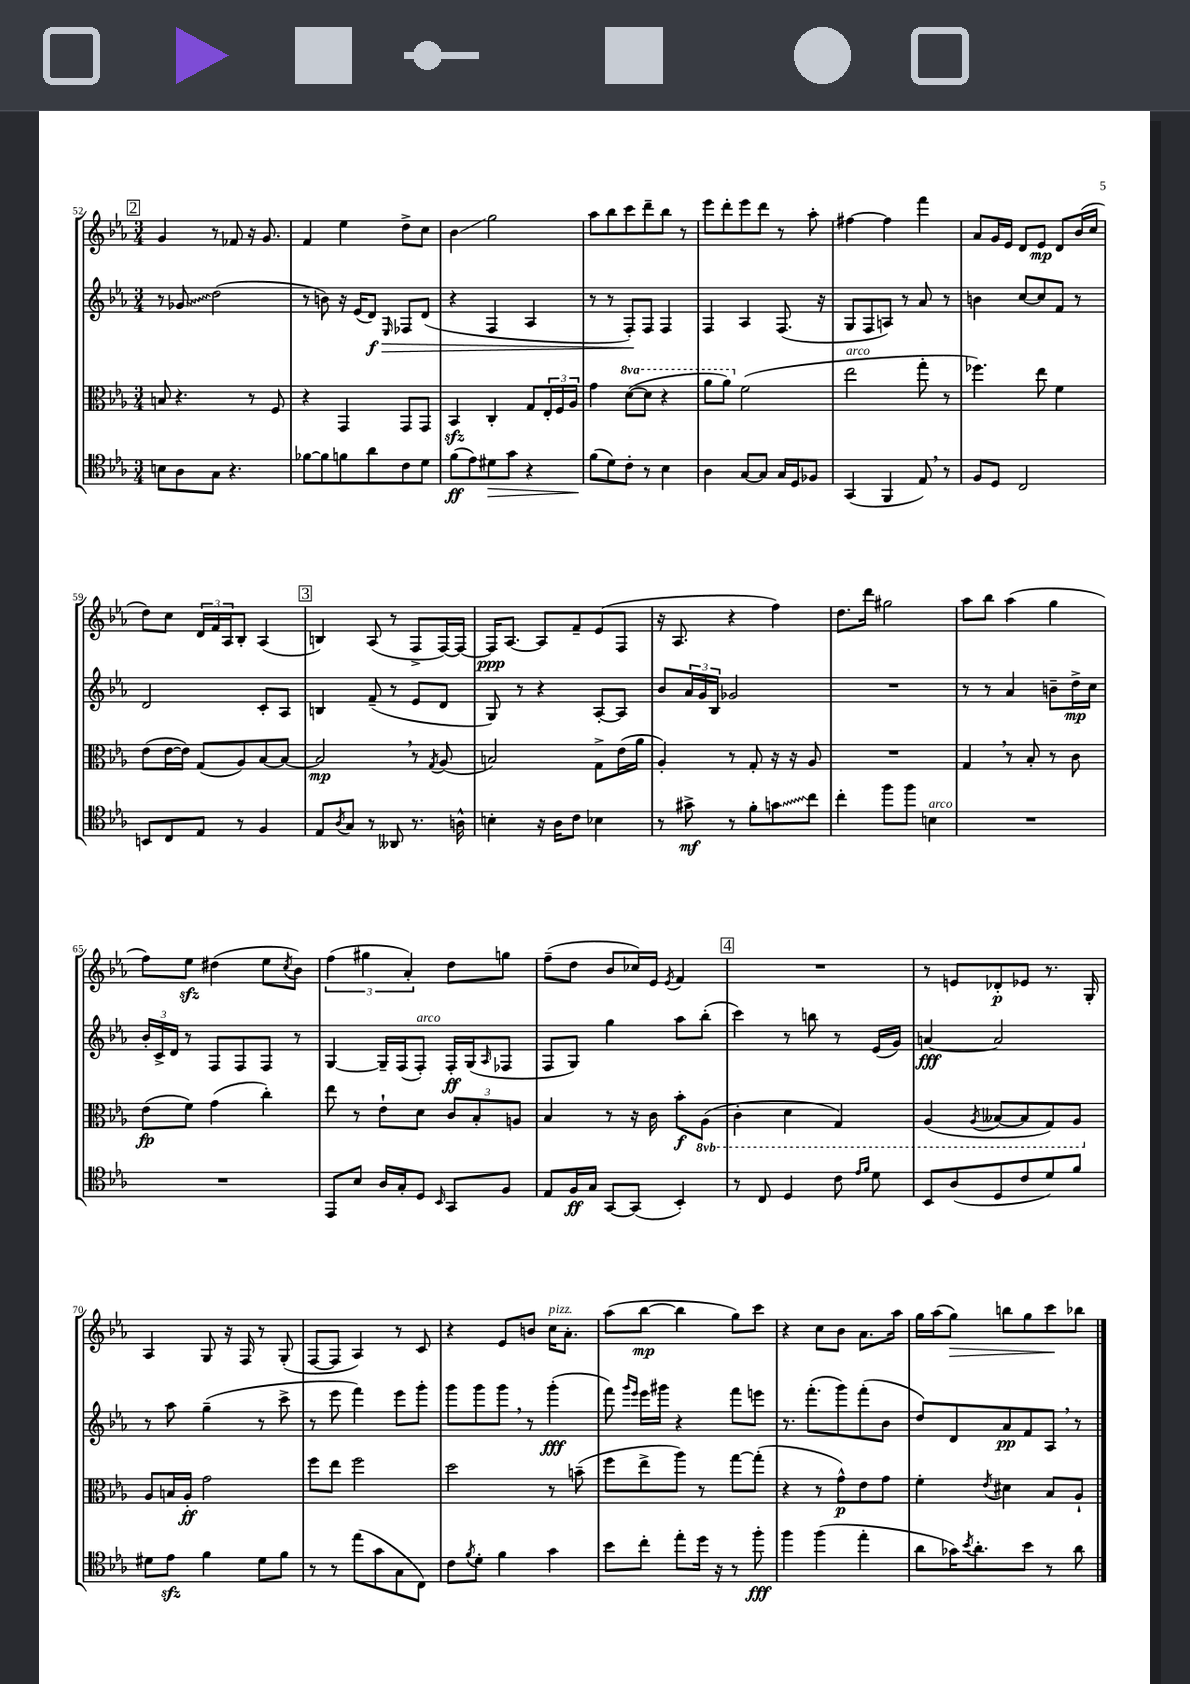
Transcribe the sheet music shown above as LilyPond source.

<<
\new StaffGroup <<
\new Staff = "s0" {
    \clef treble \key ees \major \numericTimeSignature \time 3/4
    \mark \markup { \box "2" } g'4 r8 fes'8 r16 g'8. |
    f'4 ees''4 d''8-> c''8 |
    bes'4\glissando g''2 |
    aes''8 bes''8 c'''8 d'''8-- bes''8 r8 |
    ees'''8 d'''8-. ees'''8 d'''8 r8 aes''8-. |
    fis''4~ fis''4 f'''4 |
    aes'8 g'16 ees'16 d'8 ees'8\mp d'8 bes'16( c''16 |
    d''8) c''8 \tuplet 3/2 { d'16 f'16 aes16 } bes8-. aes4( |
    \mark \markup { \box "3" } b4) aes8( r8 f8-> f16~) f16~ |
    f16\ppp aes8.~ aes8 f'8-- ees'8( f8 |
    r16 aes8. r4 f''4) |
    d''8. d'''16 gis''2 |
    aes''8 bes''8 aes''4( g''4 |
    f''8) ees''8\sfz dis''4( ees''8 \acciaccatura { c''8 } bes'8) |
    \tuplet 3/2 { f''4( gis''4 aes'4-.) } d''8 g''8 |
    f''8--( d''8 bes'8 ces''16) ees'16 \acciaccatura { ees'8 } f'4 |
    \mark \markup { \box "4" } R2. |
    r8 e'8 des'8-.\p ees'8 r8. g16-. |
    aes4 g8 r16 f16 r8 g8-.( |
    f8~ f8 aes4) r8 c'8 |
    r4 ees'8 b'8 c''16^\markup { \italic "pizz." } aes'8.-. |
    aes''8( bes''8~\mp bes''4 g''8) c'''8 |
    r4 c''8 bes'8 aes'8. aes''16 |
    g''16 aes''16( g''8\>) b''8 g''8 c'''8\! bes''8 \bar "|." |
}
\new Staff = "s1" {
    \clef treble \key ees \major \numericTimeSignature \time 3/4
    \mark \markup { \box "2" } r8 \once \override Glissando.style = #'zigzag ges'8\glissando d''2( |
    r8 b'8) r16 ees'16( d'8\f\>) \grace { ees16 } fes8 d'8( |
    r4 f4 aes4 |
    r8 r8 f8-.\!) f8 f4 |
    f4 aes4 f8.( r16 |
    g8 f8 a8) r8 aes'8 r8 |
    b'4 c''8~ c''8 f'8 r8 |
    d'2 c'8-. aes8 |
    \mark \markup { \box "3" } b4 f'8--( r8 ees'8 d'8 |
    g8) r8 r4 aes8~-. aes8 |
    bes'8 \tuplet 3/2 { aes'16 g'16 bes16 } ges'2 |
    R2. |
    r8 r8 aes'4 b'8-- d''16->\mp c''16 |
    \tuplet 3/2 { bes'16-. c'16-> d'16 } r8 f8 f8 f8 r8 |
    g4~ g16-- f16( f8-.^\markup { \italic "arco" }) f16-.\ff g16( \grace { aes16 } fes8 |
    f8 g8) g''4 aes''8 bes''8-.( |
    \mark \markup { \box "4" } c'''4) r8 b''8 r8 ees'16( g'16) |
    a'4~\fff a'2 |
    r8 aes''8 g''4--( r8 c'''8-> |
    r8 ees'''8 f'''4) ees'''8 g'''8-. |
    g'''8 g'''8 g'''8 \breathe r8 g'''4-.\fff( |
    f'''8) \grace { g'''16 ees'''16 } ees'''16 gis'''16 r4 f'''8 e'''8 |
    r8. f'''8.-.( g'''8) f'''8-.( bes'8 |
    d''8) d'8 aes'8\pp f'8 aes8 \breathe r8 \bar "|." |
}
\new Staff = "s2" {
    \clef alto \key ees \major \numericTimeSignature \time 3/4 \set Staff.ottavationMarkups = #ottavation-simple-ordinals
    \mark \markup { \box "2" } b8 r4. r8 f8 |
    r4 g,4 g,8 g,8 |
    bes,4\sfz c4-. g8 \tuplet 3/2 { ees16-. f16 aes16 } |
    g'4 \ottava #1 d''8~( d''8 r4 |
    aes''8 aes''8) \ottava #0 f'2( |
    ees''2^\markup { \italic "arco" } g''8-. r8 |
    fes''4.) ees''8 f'4 |
    ees'8( ees'16~ ees'16) g8( aes8) bes8~ bes8~ |
    \mark \markup { \box "3" } bes2\mp \breathe r8 \acciaccatura { g8 } aes8( |
    b2) g8-> ees'16( aes'16 |
    aes4-.) r8 g8-. r16 r16 aes8 |
    R2. |
    g4 \breathe r8 bes8-. r8 c'8 |
    ees'8\fp( f'8) g'4( c''4-.) |
    ees''8 r8 ees'8-! d'8 \tuplet 3/2 { c'8 bes8-. a8 } |
    bes4 r8 r16 c'16 bes'8-.\f \ottava #-1 aes,8( |
    \mark \markup { \box "4" } c4-. d4 g,4) |
    aes,4( \acciaccatura { aes,8 } beses,8~ beses,8 g,8) aes,8 \ottava #0 |
    aes8 b16 aes16-.\ff g'2 |
    f''8 ees''8 f''2 |
    d''2 r8 b'8--( |
    f''8 ees''8-> aes''8) r8 g''8~ g''8-.( |
    r4 r8 g'8-^\p) ees'8 g'8 |
    f'4-. \acciaccatura { ees'8 } dis'4 bes8 aes8-! \bar "|." |
}
\new Staff = "s3" {
    \clef tenor \key ees \major \numericTimeSignature \time 3/4
    \mark \markup { \box "2" } b8 aes8 g8 r4. |
    fes'8~ fes'8 f'8 aes'8 c'8 d'8 |
    f'8\ff( ees'8) dis'8\> g'8 r4 |
    f'8\!( d'8) c'8-. r8 bes4 |
    aes4 g8~ g8 g16 d16 fes8 |
    g,4( f,4 ees8) \breathe r8 |
    f8 d8 c2 |
    b,8 c8 ees8 r8 f4 |
    \mark \markup { \box "3" } ees8 \acciaccatura { aes8 } g8 r8 aeses,8 r8. a16-^ |
    b4-. r16 aes16 c'8 bes4 |
    r8 gis'8->\mf r8 f'8-. \once \override Glissando.style = #'zigzag g'8\glissando c''8 |
    c''4-. f''8 f''8 b4^\markup { \italic "arco" } |
    R2. |
    R2. |
    ees,8 bes8 aes16 g16-. d8 \grace { bes,16 } g,8 f8 |
    ees8 f16\ff g16 g,8~ g,8( bes,4-.) |
    \mark \markup { \box "4" } r8 c8 d4 c'8 \grace { ees'16 f'16 } d'8 |
    bes,8 aes8( d8 c'8 d'8) f'8 |
    dis'8 ees'8\sfz f'4 dis'8 f'8 |
    r8 r8 ees''8( g'8 g8 c8) |
    c'8 \acciaccatura { f'8 } d'8-. f'4 g'4 |
    bes'8 c''8-. ees''8-. d''16 r16 r8 f''8-.\fff |
    f''4 f''4( ees''4-. |
    aes'8 ges'16) \acciaccatura { bes'8 } aes'8.-. bes'8 r8 aes'8 \bar "|." |
}
>>
>>
\layout { \context { \Score currentBarNumber = #52 } }
